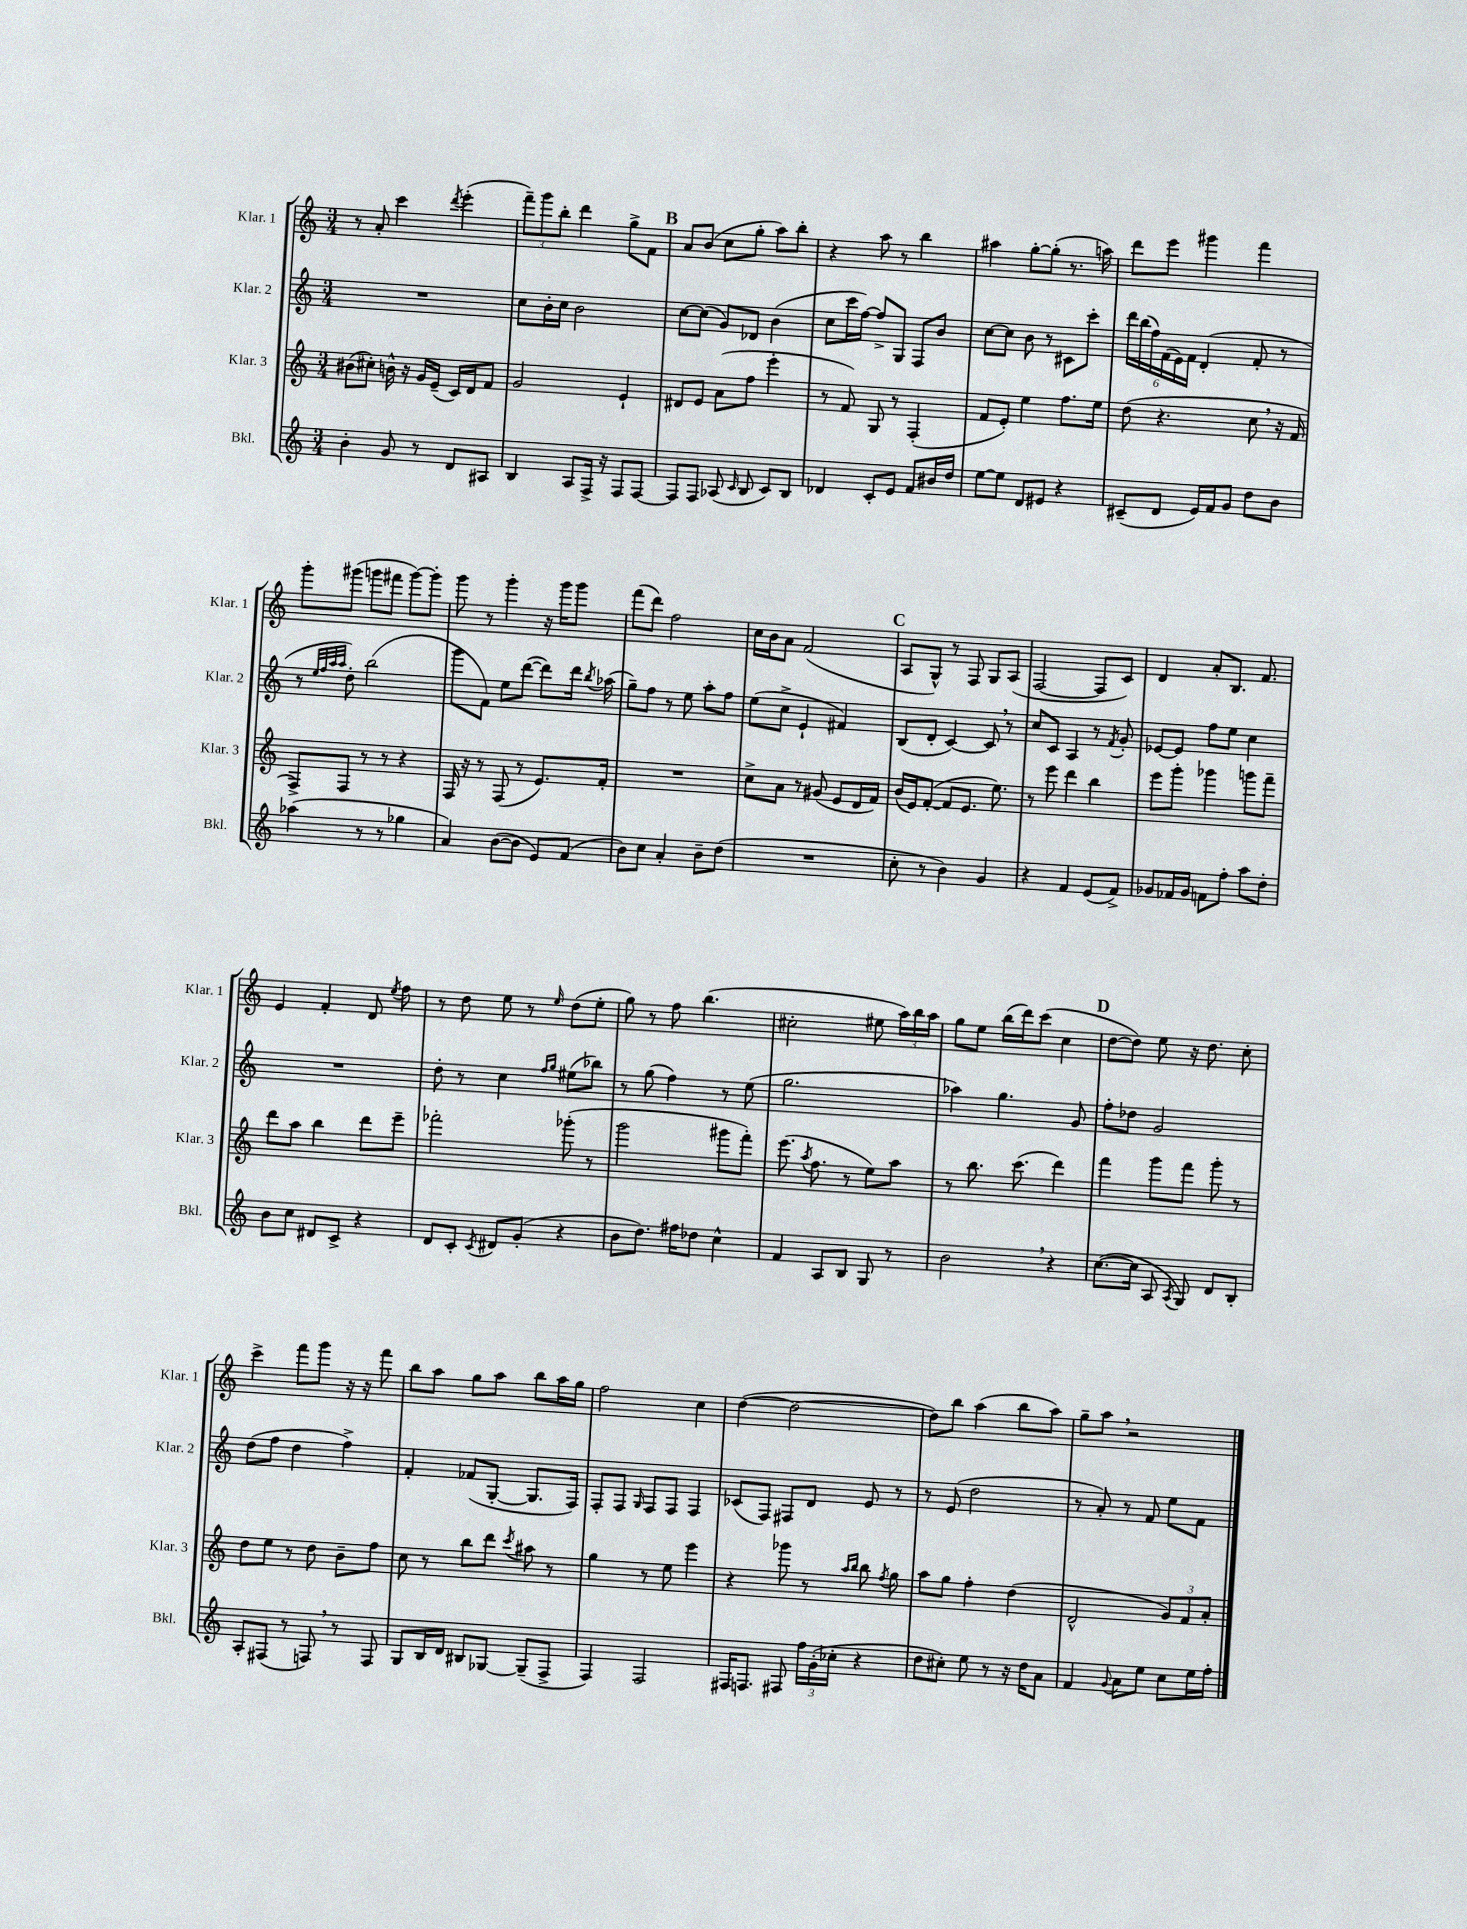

**kern	**kern	**kern	**kern
*staff4	*staff3	*staff2	*staff1
*clefG2	*clefG2	*clefG2	*clefG2
*k[]	*k[]	*k[]	*k[]
*M3/4	*M3/4	*M3/4	*M3/4
4b'	(8b#	2.r	8r
.	8cc#')	.	8a'
8g	16b^^	.	4ccc
.	16r	.	.
8r	16g	.	.
.	(16e~	.	.
.	.	.	8qddd
8d	16c)	.	(4eee'
.	16d	.	.
8A#	8f	.	.
=	=	=	=
4B	2g	8cc	12fff~)
.	.	.	12ggg
.	.	16b'	.
.	.	.	12bb'
.	.	16cc	.
8A	.	2b	4ddd
16F^	.	.	.
16r	.	.	.
8F	4e`	.	8gg^
[8F	.	.	8f
=	=	=	=
8F]	8d#	[8cc	8a
8F	8e	(8cc]	(8b
(8A-	(8a	8g)	8cc
16qqc	.	.	.
8B	8ff	8d-	8gg'
8c)	4eee'	(4b	8aa)
8B	.	.	8bb'
=	=	=	=
4d-	8r	8cc	4r
.	8f)	16ccc	.
.	.	[16ff)	.
8c'	8G	8ff^]	8aa
8e	8r	8G	8r
8f	(4F'	8F	4bb
16b#	.	8b	.
16dd	.	.	.
=	=	=	=
[8ee	8f	[8cc	4aa#
8ee]	8e')	8cc]	.
8d	4ee	8b	[8gg'
8e#	.	8r	(8gg']
4r	8.ff	8c#	8.r
.	.	8ccc'	.
.	16ee	.	16aa)
=	=	=	=
(8c#~	(8dd	24ddd	8ddd
.	.	(24bb	.
.	.	24ff)	.
8d	4.r	(24f	8eee
.	.	24e)	.
.	.	24f	.
16e)	.	(4d'	4ggg#
16f	.	.	.
8g	.	.	.
8dd	8cc	8f'	4fff
8b	16r	8r	.
.	16f	.	.
=	=	=	=
(4aa-	8F^)	8r	8ggg'
.	.	32qqee	.
.	.	32qqff	.
.	.	32qqaa	.
.	.	32qqaa	.
.	8F	8dd')	(8ggg#
8r	8r	(2bb	8ggg
8r	8r	.	8fff#
4gg-	4r	.	[8ggg)
.	.	.	8ggg']
=	=	=	=
4a)	16F	8ggg	8ggg
.	16r	.	.
.	8r	8f)	8r
([8b	(8F	8ee	4ggg'
8b]	8r	([8ddd	.
8e)	8.e)	8ddd])	16r
.	.	.	16ggg
(8f	.	16ddd	8ggg
.	.	8qbb	.
.	16f'	(16aa-	.
=	=	=	=
8b)	2.r	8gg~)	(8fff
8cc	.	8ff	8ddd)
4a'	.	8r	2ff
.	.	8ee	.
8b~	.	8aa'	.
(8dd	.	8ff	.
=	=	=	=
2.r	8cc^	(8ee	16cc
.	.	.	16b
.	8a	8cc^	8a
.	8r	4e`	(2f
.	(8g#	.	.
.	8e	4f#)	.
.	16d	.	.
.	16f)	.	.
=	=	=	=
8cc'	(16b	(8B	8A
.	16e)	.	.
8r	([8f'	8d'	8G^^)
4b)	8f]	[4c)	8r
.	8.e	.	8F
4g	.	8c]	8G
.	8.ee)	.	.
.	.	8r	(8A
=	=	=	=
4r	8r	8cc	[2F
.	8eee	8c	.
4f	4ddd	4A	.
(8e	4bb	8r	8F]
.	.	8qf	.
8f^)	.	8g'	8c)
=	=	=	=
8g-	8eee	[8e-	4d
16f-	8ggg'	8e-]	.
16g-	.	.	.
8f	4ggg-	8ff	8a'
8ff'	.	8ee	8.B
8aa	8ggg	4cc	.
.	.	.	8.f
8dd'	8fff~	.	.
=	=	=	=
8b	8ddd	2.r	4e
8cc	8aa	.	.
8d#	4bb	.	4f'
8c^	.	.	.
4r	8ddd	.	8d
.	.	.	8qee
.	8eee~	.	8ff
=	=	=	=
8d	2fff-'	8dd'	8r
8c'	.	8r	8dd
8qc	.	.	.
8d#	.	4cc	8ee
(8g'	.	.	8r
.	.	16qqff	.
.	.	16qqgg	16qqee
4r	(8ggg-'	(8ee#	(8dd
.	8r	8bb-)	8ee'
=	=	=	=
8b	2ggg	8r	8gg)
8.dd)	.	(8gg	8r
.	.	4ff)	8ff
16ff#	.	.	.
8dd-	.	.	(4.bb
4cc^^	8ggg#	8r	.
.	8fff')	(8ee	.
=	=	=	=
4f	(8.eee	2.gg	2cc#'
.	8qaa	.	.
.	8.ff	.	.
8A	.	.	.
8B	8r	.	.
8G	8ee)	.	8ee#
8r	8aa	.	24aa)
.	.	.	24bb
.	.	.	24aa
=	=	=	=
2b	8r	4aa-)	8gg
.	8.bb	.	8ee
.	.	4.gg	(16bb
.	(8.ccc	.	16ddd)
.	.	.	(8ccc
4r	4ddd)	.	4cc
.	.	8g	.
=	=	=	=
([8.cc	4fff	8ff'	[8dd
.	.	8dd-	8dd])
16cc]	.	.	.
8A	8ggg	2g	8ee
8qA	.	.	.
8G)	8fff	.	16r
.	.	.	8.dd
8d	8ggg'	.	.
8B'	8r	.	8cc'
=	=	=	=
8A'	8dd	(8dd	4ccc^
(8F#	8ee	8ff	.
8r	8r	4dd	8fff
8F)	8dd	.	8ggg
8r	8b~	4ff^)	16r
.	.	.	16r
8F	8ff	.	8fff
=	=	=	=
8G	8cc	4f'	8bb
16B	8r	.	8aa
16d	.	.	.
8B#	8bb	(8f-	8gg
[8G-	8ddd	[8G'	8aa
.	8qccc	.	.
(8G-~]	8aa#	8.G]	8bb
8F^	8r	.	16aa
.	.	16F)	16gg
=	=	=	=
4F)	4gg	8F'	2ff
.	.	8F	.
.	.	16qqG	.
2F	8r	8F	.
.	8ee	8F	.
.	4eee	4F	4cc
=	=	=	=
16F#	4r	(8c-	([4dd
8.F	.	.	.
.	.	8F)	.
8F#	8ggg-	8F#	2dd_
24ff	8r	8d	.
(24g'	.	.	.
24cc-'	.	.	.
.	16qqaa	.	.
.	16qqbb	.	.
4r	8bb	8e	.
.	8qff	.	.
.	8gg	8r	.
=	=	=	=
8dd	8aa	8r	8dd])
8cc#')	8gg	(8e	8bb
8ee	4ff'	2dd	(4aa
8r	.	.	.
16r	(4dd	.	8bb
16dd	.	.	.
8a	.	.	8aa)
=	=	=	=
4f	2d^^	8r	8gg~
.	.	8a')	8aa
8qqg	.	.	.
8a	.	8r	2r
8ee	.	8f	.
8cc	12g)	8ee	.
.	12f	.	.
16ee	.	8f	.
.	12a'	.	.
16ff'	.	.	.
==	==	==	==
*-	*-	*-	*-
